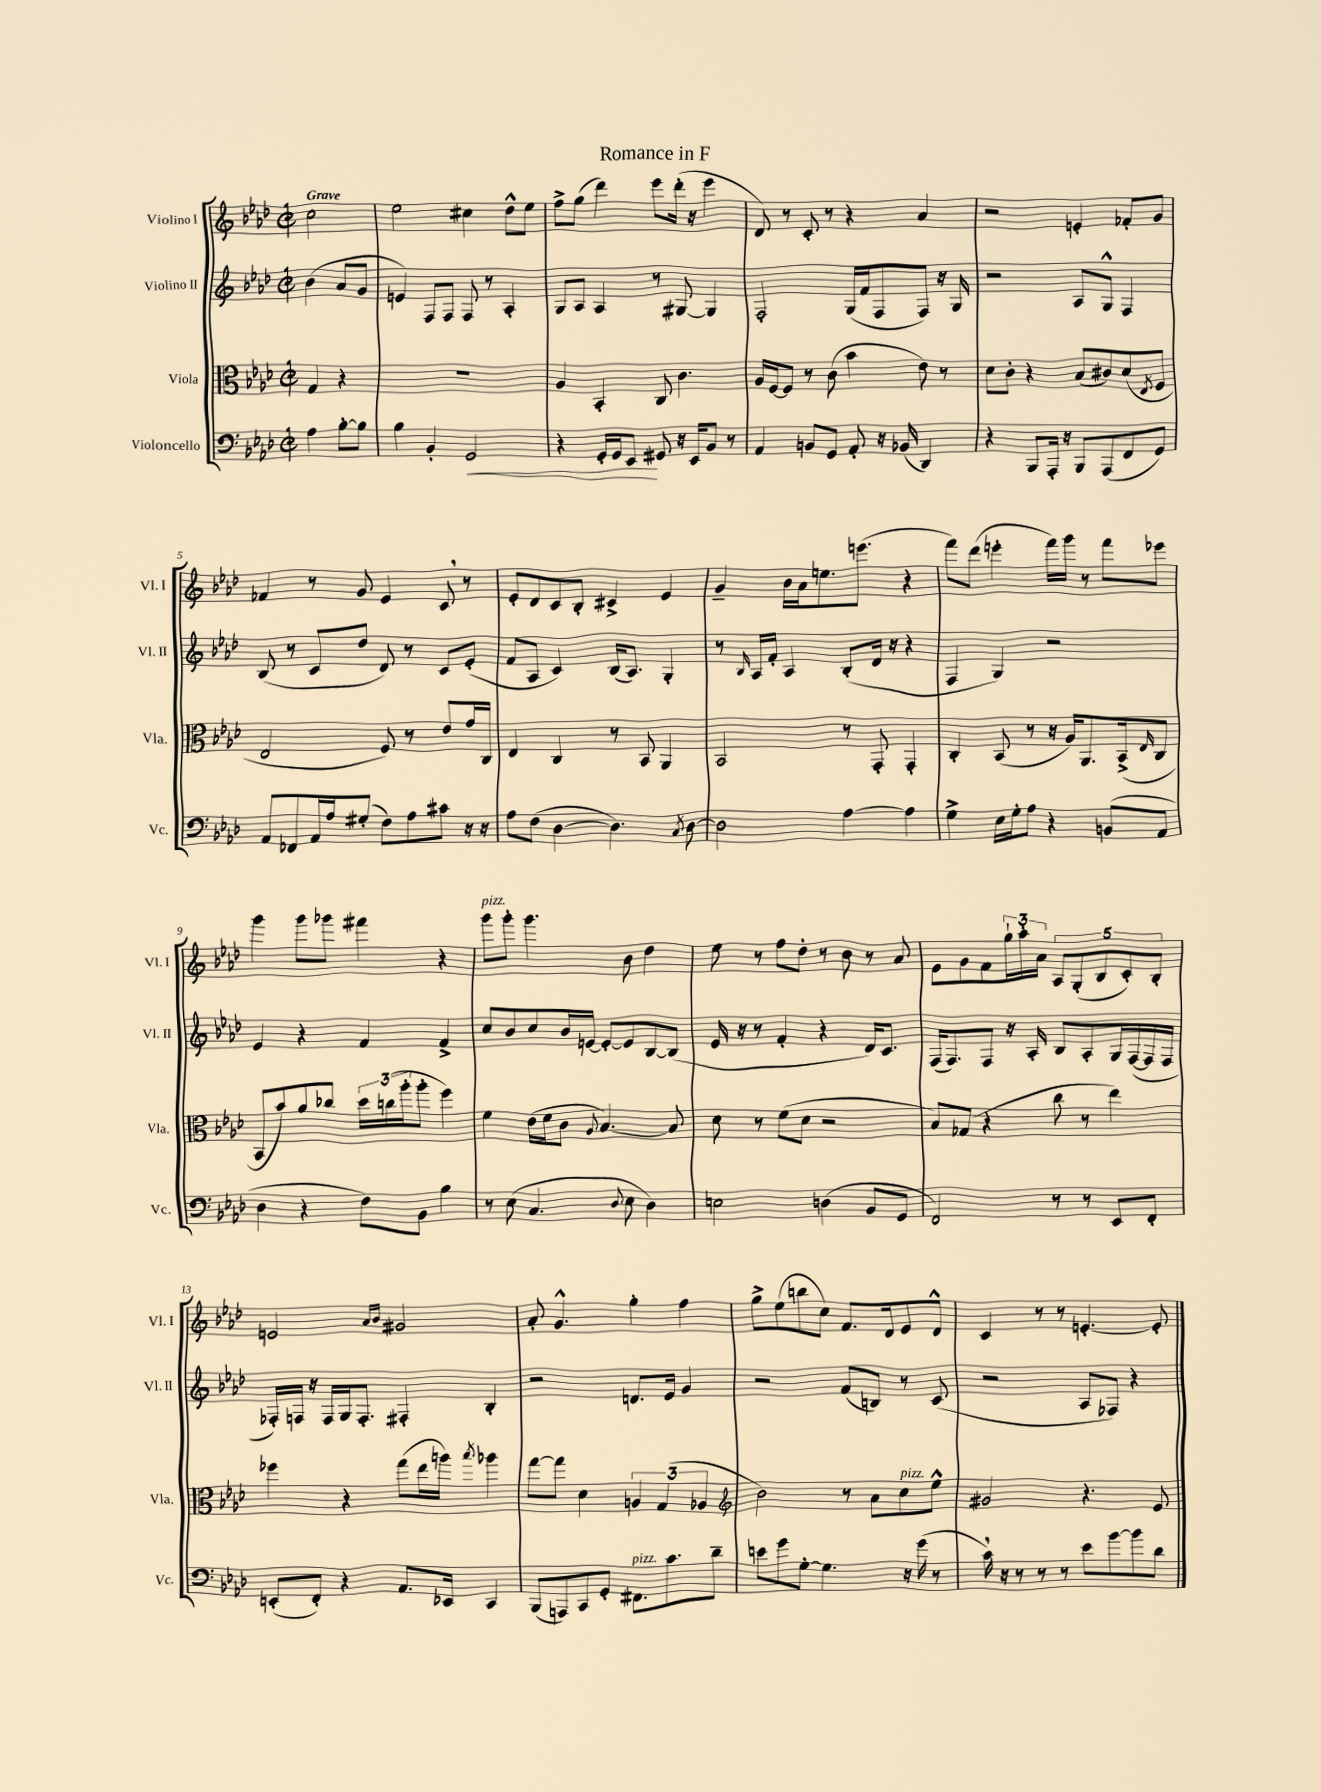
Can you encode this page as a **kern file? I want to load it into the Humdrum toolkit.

**kern	**dynam	**kern	**kern	**kern
*part4	*part4	*part3	*part2	*part1
*staff4	*staff4	*staff3	*staff2	*staff1
*I"Violoncello	*	*I"Viola	*I"Violino II	*I"Violino I
*I'Vc.	*	*I'Vla.	*I'Vl. II	*I'Vl. I
*clefF4	*	*clefC3	*clefG2	*clefG2
*k[b-e-a-d-]	*	*k[b-e-a-d-]	*k[b-e-a-d-]	*k[b-e-a-d-]
*M2/2	*	*M2/2	*M2/2	*M2/2
*met(c|)	*	*met(c|)	*met(c|)	*met(c|)
=	=	=	=	=
!	!	!	!	!LO:TX:a:B:t=Grave
4A-\	.	4G/	(4b-\	2cc\
[8B-'\L	.	4r	8a-/L	.
8B-\J]	.	.	8g/J	.
=1	=1	=1	=1	=1
4B-\	.	1r	4en/)	2ee-\
4BB-'/	.	.	8F/L	.
.	.	.	8F/J	.
!	!LO:HP:b	!	!	!
2GG/	<	.	8F/	4cc#X\
.	.	.	8r	.
.	.	.	4A-'/	8dd-^^\L
.	.	.	.	8ee-\J
=2	=2	=2	=2	=2
4r	.	4A-/	8G/L	8ff^\L
.	.	.	8A-/J	(8gg\J
16GG'/LL	.	4BB-'/	4A-/	4ddd-\)
16GG/J	.	.	.	.
8EE-/J	.	.	.	.
8GG#X/	[	8C/	8r	8eee-\L
16r	.	4.c\	[8G#X/	(16ddd-'\Jk
16EE-/KL	.	.	.	16r
8BB-/J	.	.	4G#/]	4eee-\
8r	.	.	.	.
=3	=3	=3	=3	=3
4AA-/	.	16A-/LL	2F'/	8d-/)
.	.	[16F/J	.	.
.	.	8F/J]	.	8r
8BBn/L	.	8r	.	8c'/
8GG/J	.	(8c\	.	8r
8AA-'/	.	4b-\	(16G/LL	4r
.	.	.	16f/J	.
16r	.	.	8F/	.
(16BB-X/	.	.	.	.
4DD-/)	.	8e-\)	8F/J)	4a-/
.	.	8r	16r	.
.	.	.	16G/	.
=4	=4	=4	=4	=4
4r	.	8d-\L	2r	2r
.	.	8c'\J	.	.
8BBB-/L	.	4r	.	.
16AAA-'/Jk	.	.	.	.
16r	.	.	.	.
8BBB-/L	.	(8B-/L	8A-/L	4en'/
(8AAA-/	.	8c#X/)	8G^^/J	.
8FF/	.	(8d-/	4F/	8f-X'/L
.	.	8qE-/	.	.
8GG/J)	.	8F/J	.	8g/J
!!LO:LB:g=z
=5	=5	=5	=5	=5
8AA-/L	.	2E-/	(8B-/	4f-X/
8FF-X/	.	.	8r	.
16AA-/L	.	.	8c/L	8r
16A-/J	.	.	.	.
(8G#X'/J	.	.	8dd-/J	8g/
8F\L)	.	8F/)	8d-/)	4e-/
8A-\	.	8r	8r	.
8c#X\J	.	8e-/L	8c/L	8c,/
16r	.	16g/L	(8e-'/J	8r
16r	.	16C/JJ	.	.
=6	=6	=6	=6	=6
8A-\L	.	4E-/	8f/L	8e-'/L
(8F\J	.	.	8A-/J	8d-/
[4D-\	.	4C/	4c/)	8c/
.	.	.	.	8B-'/J
4.D-\])	.	8r	(16B-/KL	4c#X^/
.	.	.	8.A-/J)	.
.	.	8BB-/	.	.
.	.	4AA-/	4G'/	4e-/
8qC/	.	.	.	.
[8D-\	.	.	.	.
=7	=7	=7	=7	=7
2D-\]	.	2BB-/	8r	4g~/
.	.	.	16qqB-/	.
.	.	.	16A-/LL	.
.	.	.	16f'/JJ	.
.	.	.	4A-/	16b-\LL
.	.	.	.	16a-\J
.	.	.	.	8.een\
[4A-\	.	8r	(8B-'/L	.
.	.	.	.	(8.eeen\J
.	.	8GG'/	16d-/Jk	.
.	.	.	16r	.
4A-\]	.	4GG'/	4r	4r
=8	=8	=8	=8	=8
4G^\	.	4C'/	4F/	8fff\L)
.	.	.	.	(8ddd-\J
16E-\LL	.	(8BB-/	4G/)	4eeen'\
16G'\J	.	.	.	.
8A-\J	.	8r	.	.
4r	.	16r	2r	16fff\LL)
.	.	16A-/KL)	.	16ggg\JJ
.	.	8.AA-/	.	8r
(8BBn/L	.	.	.	8fff\L
.	.	(16BB-^/k	.	.
.	.	16qqE-/	.	.
8AA-/J	.	8C/J	.	8eee-X\J
!!LO:LB:g=z
=9	=9	=9	=9	=9
4D-\	.	8BB-/L	4e-/	4ggg\
.	.	8b-/)	.	.
4r	.	8a-/	4r	8ggg\L
.	.	8cc-X/J	.	8ggg-X\J
8F\L)	.	24dd-\LL	4f/	4fff#X\
.	.	(24ccn\	.	.
.	.	24aa-'\J	.	.
8BB-\J	.	8aa-'\J	.	.
4B-\	.	4ff\)	4f^/	4r
=10	=10	=10	=10	=10
!	!	!	!	!LO:TX:a:i:t=pizz.
8r	.	4f\	8cc/L	8ggg\L
(8E-\	.	.	8b-/	8ggg'\J
4.C/	.	(16e-\LL	8cc/	4.ggg\
.	.	16f\J	.	.
.	.	8c\J	16b-/L	.
.	.	.	[16en/JJ	.
.	.	8qqA-/	.	.
.	.	[4.B-/)	8e'/L_	.
8qqD-/	.	.	.	.
8E-\	.	.	8e/]	8b-\
4D-\)	.	.	[8B-/	4dd-\
.	.	8B-/]	(8B-/J]	.
=11	=11	=11	=11	=11
2En\	.	8d-\	16e-/	8ee-\
.	.	.	16r	.
.	.	8r	8r	8r
.	.	(8f\L	4f'/	8ff\L
.	.	8d-\J	.	8dd-'\J
(4Dn\	.	2r	4r	8r
.	.	.	.	8b-\
8BB-/L	.	.	16d-/KL)	8r
.	.	.	8.c/J	.
8GG/J	.	.	.	8a-/
=12	=12	=12	=12	=12
2FF/)	.	8B-/L)	(16F/KL	8e-\L
.	.	.	8.F/)	.
.	.	(8G-X/J	.	8g\
.	.	4r	8F/J	8f\
.	.	.	16r	24gg`\L
.	.	.	.	24aa-'\
.	.	.	16A-'/	.
.	.	.	.	24a-\JJ
8r	.	8cc\	8B-/L	10A-/L
.	.	.	.	(10G'/
8r	.	8r	8A-'/	.
.	.	.	.	10B-/
8EE-/L	.	4ee-\)	16G/L	.
.	.	.	.	10c'/)
.	.	.	([16F/	.
8FF'/J	.	.	16F/]	.
.	.	.	.	10B-'/J
.	.	.	16F/JJ	.
!!LO:LB:g=z
=13	=13	=13	=13	=13
(8EEn'/L	.	4ff-X\	16F-X'/LL)	2en/
.	.	.	16Fn/JJ	.
8FF'/J)	.	.	16r	.
.	.	.	16F/LL	.
4r	.	4r	16G/J	.
.	.	.	8.F'/J	.
.	.	.	.	16qqa-/LL
.	.	.	.	16qqb-/JJ
8.AA-/L	.	(8gg\L	4F#X'/	2g#X/
.	.	16ee-\L	.	.
16EE-X/Jk	.	16aan\JJ)	.	.
.	.	8qbb-/	.	.
4CC/	.	4aa-X\	4B-'/	.
=14	=14	=14	=14	=14
(8BBB-/L	.	[8gg\L	2r	8a-'/
8AAAn/)	.	8gg\J]	.	4.g^^/
8CC/	.	4d-\	.	.
8GG'/J	.	.	.	.
!LO:TX:a:i:t=pizz.	!	!	!	!
8.FF#X\L	.	6An/	8.dn/L	4gg'\
.	.	(6G/	.	.
8.c\	.	.	16e-/Jk	.
.	.	.	4g/	4ff\
.	.	6A-X/	.	.
8d-~\J	.	.	.	.
=15	=15	=15	=15	=15
*	*	*clefG2	*	*
8en\L	.	2b-\)	2r	8gg^\L
8g\	.	.	.	(8ee-\
[8G'\J	.	.	.	8bbn\
4.G\]	.	.	.	8cc\J)
.	.	8r	(8f/L	8.f/L
.	.	8a-\L	8Bn/J)	.
.	.	.	.	16d-/k
!	!	!LO:TX:a:i:t=pizz.	!	!
16r	.	8cc\	8r	8e-/
(16g\	.	.	.	.
8r	.	8ee-^^\J	(8c/	8d-^^/J
=16	=16	=16	=16	=16
16c,\)	.	2g#X/	2r	4c/
16r	.	.	.	.
8r	.	.	.	.
8r	.	.	.	8r
8r	.	.	.	8r
8e-\L	.	4.r	8A-/L	[4.en'/
[8b-\	.	.	8F-X/J)	.
8b-\]	.	.	4r	.
8d-\J	.	8e-/	.	8e'/]
==	==	==	==	==
*-	*-	*-	*-	*-
